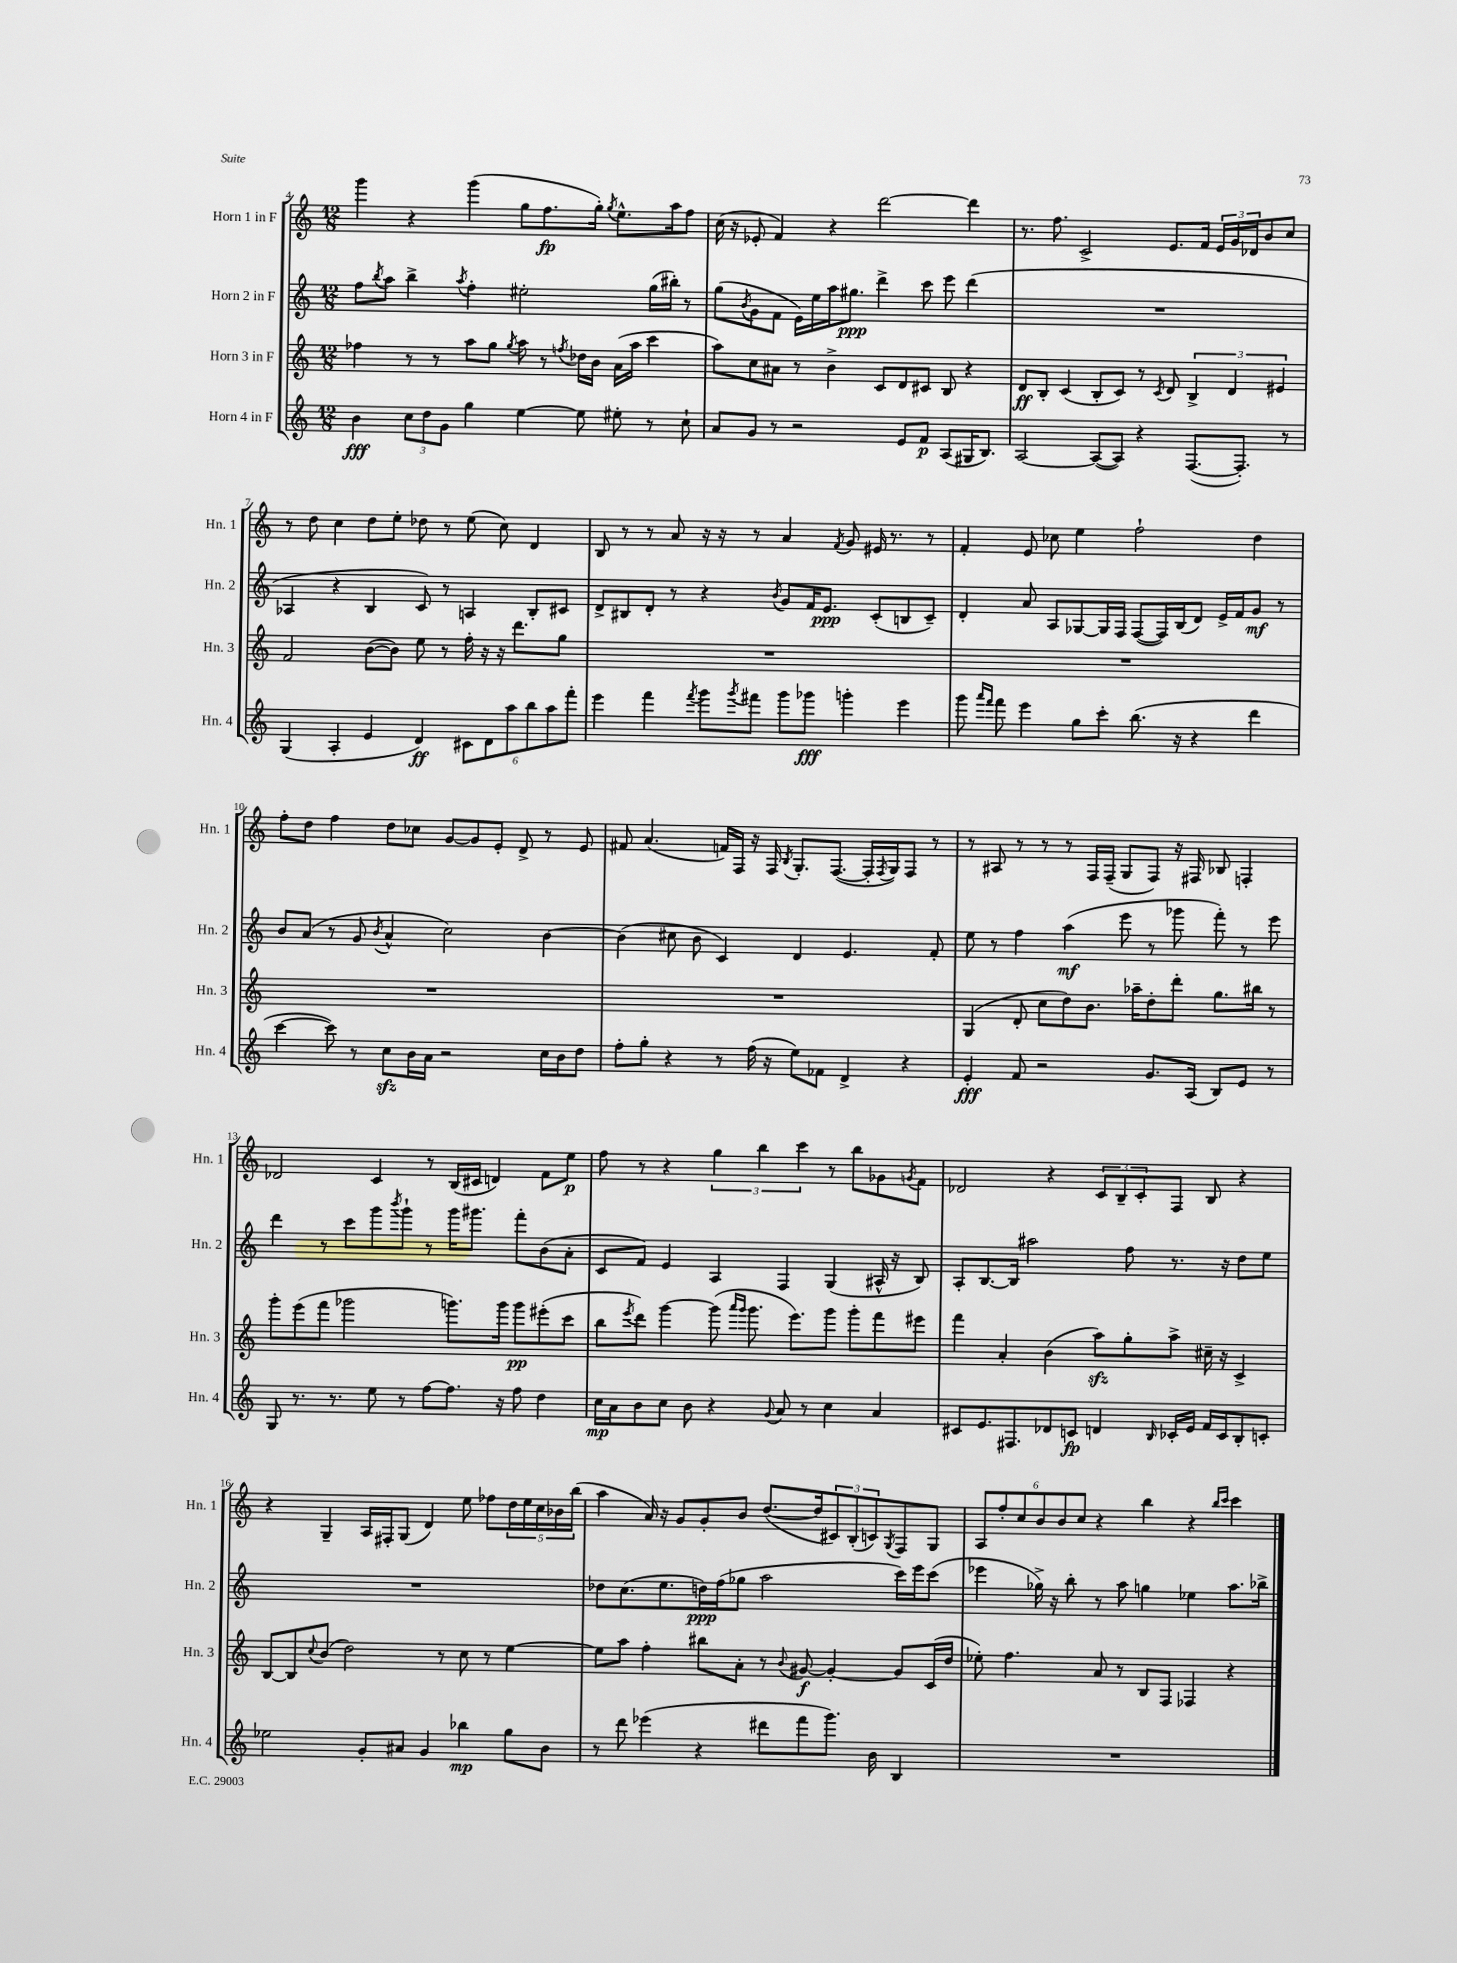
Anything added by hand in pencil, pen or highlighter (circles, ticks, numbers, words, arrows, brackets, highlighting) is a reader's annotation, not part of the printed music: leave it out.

**kern	**kern	**kern	**kern
*staff4	*staff3	*staff2	*staff1
*clefG2	*clefG2	*clefG2	*clefG2
*k[]	*k[]	*k[]	*k[]
*M12/8	*M12/8	*M12/8	*M12/8
4b	4ff-	8ff	4ggg
.	.	8qbb	.
.	.	8aa	.
12cc	8r	4bb^	4r
12dd	.	.	.
.	8r	.	.
12g	.	.	.
.	.	8qaa	.
4gg	8aa	4ff'	(4ggg
.	8gg	.	.
.	8qgg	.	.
[4ee	8aa	2ee#'	8gg
.	8r	.	8.ff
.	8qff	.	.
8ee]	16dd-	.	.
.	16b	.	16gg')
.	.	.	8qgg
8ee#'	(16a	.	8.ee^^
.	16aa	.	.
8r	4ccc	(16gg	.
.	.	16bb#')	16aa
8cc`	.	8r	8ff
=	=	=	=
8a	8aa)	(8gg	(16cc
.	.	.	16r
.	.	8qb	.
8g	8cc	8g	8e-'
8r	8a#	8f	4f)
2r	8r	16e)	.
.	.	16ee	.
.	4b^	16aa	4r
.	.	8.gg#	.
.	8c	4ddd^	[2ddd
8e	8d	.	.
8f	8c#	8ccc	.
(8A	8B	8eee	.
16G#	4r	(4ddd	4ddd]
8.B)	.	.	.
=	=	=	=
[2A	8d	1.r	8.r
.	8B'	.	.
.	.	.	8.ff
.	(4c	.	.
.	.	.	2c^
(8A_	8B'	.	.
8A])	8c)	.	.
4r	8r	.	.
.	8qc	.	.
.	8d	.	8.e
([8.F	6B^	.	.
.	.	.	16f
.	.	.	24e
.	6d	.	24g
8.F'])	.	.	.
.	.	.	24d-
.	.	.	8b
.	6e#	.	.
8r	.	.	8cc
=	=	=	=
(4G	2f	4A-	8r
.	.	.	8dd
4A'	.	4r	4cc
4e	([8b	4B	8dd
.	8b])	.	8ee'
4d)	8ee	8c)	8dd-
.	8r	8r	8r
12c#	16ff'	4A	(8ee
.	16r	.	.
12d	.	.	.
.	16r	.	8cc)
12aa	.	.	.
.	8.ddd	.	.
12bb	.	8B'	4d
12aa	.	.	.
.	8gg	8c#	.
12fff'	.	.	.
=	=	=	=
4eee	1.r	8d^	8B
.	.	8B#	8r
4fff	.	8d'	8r
.	.	8r	8a
8qfff	.	.	.
8ggg	.	4r	16r
.	.	.	16r
8qggg	.	.	.
8fff#	.	.	8r
.	.	8qb	.
8ggg	.	8g	4a
8ggg-	.	16f	.
.	.	8.e	.
.	.	.	8qf
4ggg'	.	.	8g
.	.	(8c'	16e#
.	.	.	8.r
4eee	.	8B	.
.	.	8c~)	8r
=	=	=	=
8ggg	1.r	4d'	4f'
16qqaaa	.	.	.
16qqfff	.	.	.
8fff	.	.	.
4eee	.	8a	8e
.	.	8A	8cc-
8gg	.	[8G-	4ee
8ccc'	.	16G-]	.
.	.	16F	.
(8.bb	.	([8F	2ff`
.	.	16F])	.
16r	.	(16B	.
4r	.	8d)	.
.	.	16e^	.
.	.	16f	.
4ddd	.	8g	4dd
.	.	8r	.
=	=	=	=
[4ccc	1.r	8b	8ff'
.	.	(8a	8dd
8ccc])	.	8r	4ff
8r	.	8g	.
.	.	8qb	.
8cc	.	4a^^	8dd
16b	.	.	8cc-
16a	.	.	.
2r	.	2cc)	[8g
.	.	.	8g]
.	.	.	8e'
.	.	.	8d^
16cc	.	[4b	8r
16b	.	.	.
8dd	.	.	8e
=	=	=	=
8ff'	1.r	(4b]	8f#
8gg'	.	.	(4.a
4r	.	8cc#	.
.	.	8b	.
8r	.	4c)	16f)
.	.	.	16F
(16ff	.	.	16r
16r	.	.	16F
.	.	.	8qB
8ee)	.	4d	8.G'
8f-	.	.	.
.	.	.	([8.F
4d^	.	4.e	.
.	.	.	16F']
.	.	.	8qF
.	.	.	16G)
4r	.	.	8F
.	.	8f'	8r
=	=	=	=
4e'	(4G	8ee	8r
.	.	8r	8A#
8f	8d'	4ff	8r
2r	8cc	.	8r
.	8dd)	(4aa	8r
.	8.b	.	16F
.	.	.	(16F~
.	.	8eee	8G
.	16aa-~	.	.
8.g	8dd'	8r	8F)
.	8ddd'	8ggg-	16r
(16A	.	.	16F#
8B)	8.gg	8fff')	8B-
8e	.	8r	4F'
.	16bb#	.	.
8r	8r	8eee	.
=	=	=	=
8G	8ggg'	4ddd	2d-
8.r	(8eee	.	.
.	8fff	8r	.
8.r	.	.	.
.	2ggg-	8ccc	.
8ee	.	8ggg	4c
.	.	8qbbb	.
8r	.	8ggg`	.
[8ff	.	8r	8r
8.ff]	8.ggg)	16ggg	(16B
.	.	8.ggg#	16c#
.	.	.	4d)
16r	16ggg	.	.
8ff	8ggg	8fff'	.
4dd	(8eee#'	(8b	8f
.	8ccc	8a'	8ee
=	=	=	=
16cc	8bb	8c	8ff
16a	.	.	.
.	8qeee	.	.
8b	8ddd)	8f)	8r
8cc	[4ggg	4e	4r
8b	.	.	.
4r	(8ggg]	4A	6gg
.	16qqaaa	.	.
.	16qqggg	.	.
.	8.ggg	.	.
.	.	.	6bb
8qqg	.	.	.
8a	.	4F	.
.	8.eee)	.	.
.	.	.	6ccc
8r	.	.	.
4cc	8ggg	(4G	8r
.	8ggg'	.	8bb
4a	8fff	16A#^^	8g-
.	.	16r	.
.	.	.	8qg
.	8eee#	8B)	8f
=	=	=	=
8c#	4fff	8A'	2d-
8.e	.	[8.B	.
.	4a'	.	.
8.F#	.	16B]	.
.	.	2aa#	.
8d-	(4b	.	4r
8c	.	.	.
4d	8aa)	.	12c
.	.	.	12B~
.	8gg'	8ff	.
.	.	.	12c'
16qqB	.	.	.
16c-'	8aa^	8.r	8F
16e	.	.	.
16f	16cc#~	.	8B
16c-	16r	16r	.
8B'	4c^	8dd	4r
8c'	.	8ee	.
=	=	=	=
2ee-	[8B	1.r	4r
.	8B]	.	.
.	8qqcc	.	.
.	(8b	.	4G~
.	2dd)	.	.
8g'	.	.	16A
.	.	.	16F#'
8a#	.	.	(8G
4g	.	.	4d)
.	8r	.	.
4bb-	8cc	.	8ee
.	8r	.	8ff-
8gg	[4ee	.	20dd
.	.	.	20ee
.	.	.	20cc
8b	.	.	.
.	.	.	20b-
.	.	.	(20bb
=	=	=	=
8r	8ee]	8dd-	4aa
8ddd	8aa	(8.cc	.
(4eee-	4ff'	.	16a)
.	.	8.ee	16r
.	.	.	8g
4r	8bb#	16dd)	8g'
.	.	(16ff	.
.	8a'	8gg-	8b
8ddd#	8r	2aa	([8.dd
.	8qqb	.	.
8fff	[8g#	.	.
.	.	.	16dd]
8.ggg)	4g#'_	.	12c#)
.	.	.	(12B'
.	.	.	12c)
16b	.	.	.
.	.	.	8qG
4B	8g#]	16ccc)	8F
.	.	16eee	.
.	(16c	(8ccc	8G
.	16dd	.	.
=	=	=	=
1.r	8ee-')	4eee-	12A
.	.	.	12ff'
.	4.ff	.	.
.	.	.	12cc
.	.	16gg-^)	12b
.	.	16r	.
.	.	.	12b
.	.	8bb'	.
.	.	.	12cc
.	8a	8r	4r
.	8r	8aa	.
.	8B	4gg	4bb
.	8F	.	.
.	4F-	4ee-	4r
.	.	.	16qqbb
.	.	.	16qqccc
.	4r	8.aa	4ccc
.	.	16bb-^	.
==	==	==	==
*-	*-	*-	*-
